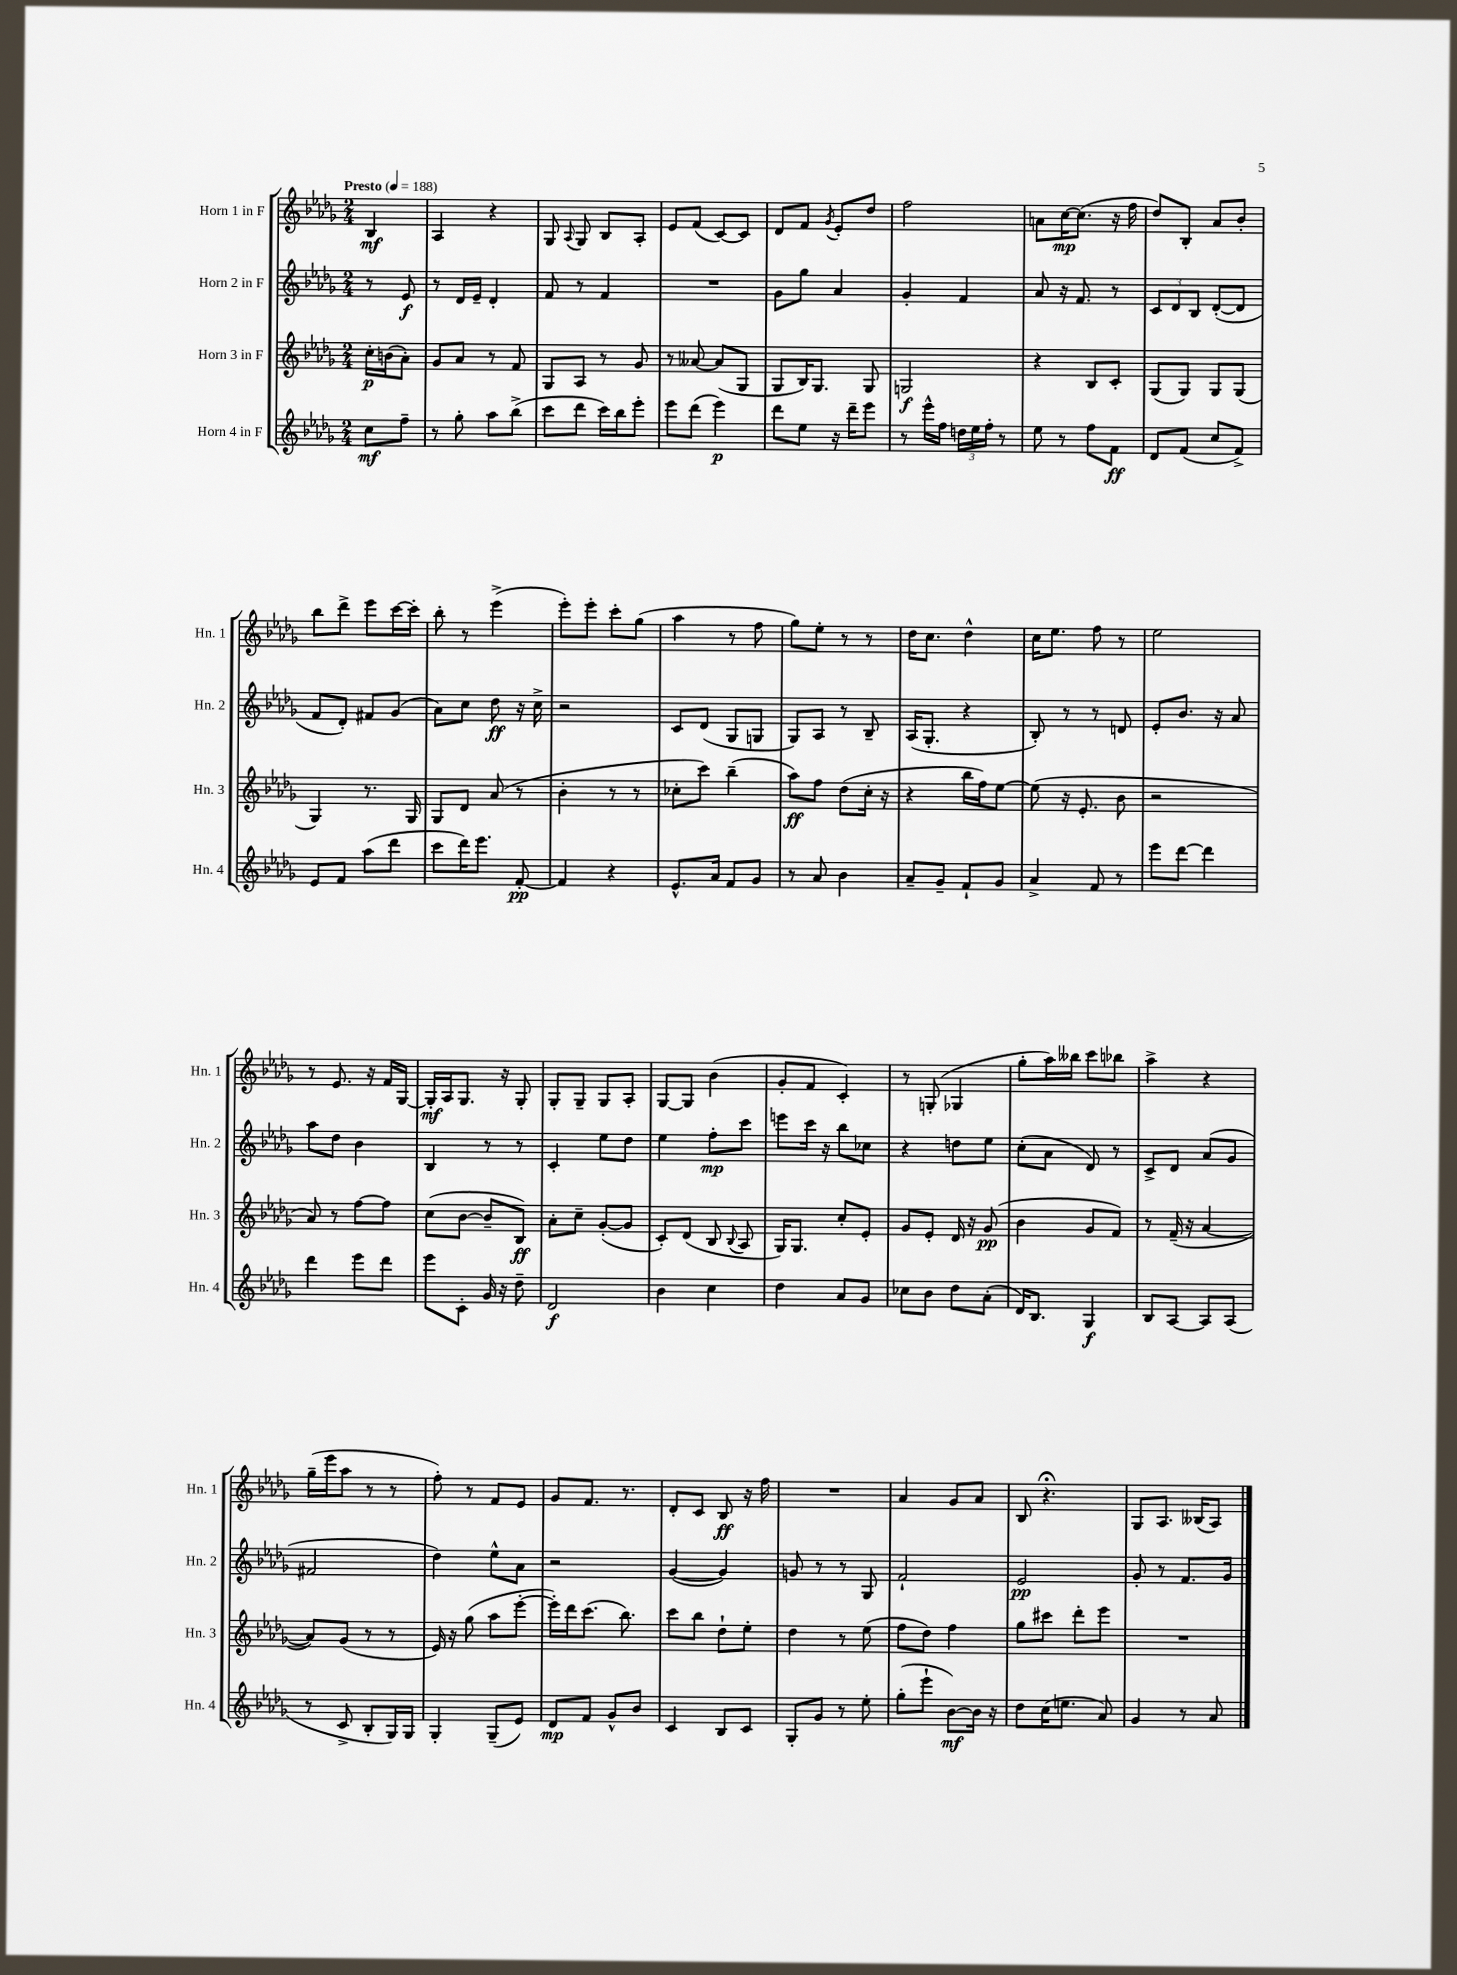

**kern	**kern	**kern	**kern
*staff4	*staff3	*staff2	*staff1
*clefG2	*clefG2	*clefG2	*clefG2
*k[b-e-a-d-g-]	*k[b-e-a-d-g-]	*k[b-e-a-d-g-]	*k[b-e-a-d-g-]
*M2/4	*M2/4	*M2/4	*M2/4
*MM188	*MM188	*MM188	*MM188
8cc	16cc'	8r	4B-
.	(16b	.	.
8ff~	8a-')	8e-	.
=	=	=	=
8r	8g-	8r	4A-
8gg-'	8a-	16d-	.
.	.	16e-~	.
8aa-	8r	4d-'	4r
(8bb-^	8f	.	.
=	=	=	=
8ccc	8G-	8f	8G-
.	.	.	8qqA-
8ddd-	8A-	8r	8G-
16ccc)	8r	4f	8B-
16bb-	.	.	.
8eee-'	8g-	.	8A-'
=	=	=	=
8eee-	8r	2r	8e-
(8ddd-	[8a--	.	(8f
4eee-)	(8a--]	.	[8c)
.	8G-	.	8c]
=	=	=	=
8ddd-	8G-	8g-	8d-
8ee-	16B-)	8gg-	8f
.	8.G-	.	.
.	.	.	8qg-
16r	.	4a-	8e-'
16ddd-~	.	.	.
8eee-	8G-	.	8dd-
=	=	=	=
8r	2G	4g-'	2ff
16eee-^^	.	.	.
16ff	.	.	.
24dd	.	4f	.
24ee-	.	.	.
24ff'	.	.	.
8r	.	.	.
=	=	=	=
8ee-	4r	8a-	8a
8r	.	16r	[16cc
.	.	8.f	(8.cc]
8ff	8B-	.	.
8f	8c'	8r	16r
.	.	.	16ff
=	=	=	=
8d-	(8G-	12c	8dd-)
.	.	12d-	.
(8f	8G-)	.	8B-'
.	.	12B-	.
8cc	8G-	([8d-'	8a-
8f^)	(8G-	8d-]	8b-'
=	=	=	=
8e-	4G-)	8f	8bb-
8f	.	8d-')	8ddd-^
(8aa-	8.r	8f#	8eee-
8ddd-	.	(8g-	[16ccc
.	16G-	.	16ccc']
=	=	=	=
8ccc	8G-	8a-)	8bb-'
16ddd-)	8d-	8cc	8r
8.eee-	.	.	.
.	(8a-	8dd-	(4eee-^
[8f'	8r	16r	.
.	.	16cc^	.
=	=	=	=
4f]	4b-'	2r	8eee-')
.	.	.	8eee-'
4r	8r	.	8ccc'
.	8r	.	(8gg-
=	=	=	=
8.e-^^	8cc-'	8c	4aa-
.	8ccc)	(8d-	.
16a-	.	.	.
8f	(4bb-~	8G-	8r
8g-	.	8G	8ff
=	=	=	=
8r	8aa-)	8G-)	8gg-)
8a-	8ff	8A-	8ee-'
4b-	(8dd-	8r	8r
.	16cc'	8B-~	8r
.	16r	.	.
=	=	=	=
8a-~	4r	(16A-	16dd-
.	.	8.G-'	8.cc
8g-~	.	.	.
8f`	16bb-	4r	4dd-^^
.	16ff)	.	.
8g-	[8ee-	.	.
=	=	=	=
4a-^	(8ee-]	8B-')	16cc
.	.	.	8.ee-
.	16r	8r	.
.	8.e-'	.	.
8f	.	8r	8ff
8r	8b-	8d	8r
=	=	=	=
8eee-	2r	8e-'	2ee-
[8ddd-	.	8.b-	.
4ddd-]	.	.	.
.	.	16r	.
.	.	8a-	.
=	=	=	=
4ddd-	8a-)	8aa-	8r
.	8r	8dd-	8.e-
8eee-	[8ff	4b-	.
.	.	.	16r
8ddd-	8ff]	.	16f
.	.	.	[16G-
=	=	=	=
8eee-	(8cc	4B-	16G-']
.	.	.	16A-
8c'	[8b-	.	8.G-
16g-	8b-~]	8r	.
16r	.	.	16r
8dd-~	8B-)	8r	8G-'
=	=	=	=
2d-	8a-'	4c'	8G-'
.	8cc~	.	8G-~
.	([8g-'	8ee-	8G-
.	8g-]	8dd-	8A-'
=	=	=	=
4b-	8c')	4ee-	[8G-
.	(8d-	.	8G-]
4cc	8B-	8ff'	(4b-
.	8qqB-	.	.
.	8A-	8ccc	.
=	=	=	=
4dd-	16G-)	8eee	8g-'
.	8.G-	.	.
.	.	16ccc	8f
.	.	16r	.
8a-	8cc'	8bb-	4c')
8g-	8e-'	8cc-	.
=	=	=	=
8cc-	8g-	4r	8r
8b-	8e-'	.	(8G'
8dd-	16d-	8dd	4G-
.	16r	.	.
(8a-'	(8g-	8ee-	.
=	=	=	=
16d-)	4b-	(8cc'	8gg-'
8.B-	.	.	.
.	.	8a-	16aa-)
.	.	.	16bb--
4G-	8g-	8d-)	8ccc
.	8f)	8r	8bb-
=	=	=	=
8B-	8r	8c^	4aa-^
[8A-	(16f~	8d-	.
.	16r	.	.
8A-]	[4a-	(8a-	4r
(8A-	.	8g-	.
=	=	=	=
8r	8a-])	2f#	(16gg-~
.	.	.	16eee-
8c^	(8g-	.	8aa-
8B-'	8r	.	8r
16G-)	8r	.	8r
16G-	.	.	.
=	=	=	=
4G-'	16e-)	4dd-)	8ff')
.	16r	.	.
.	(8gg-	.	8r
(8G-~	8aa-	8ee-^^	8f
8e-)	[8eee-'	8a-	8e-
=	=	=	=
8d-	16eee-'])	2r	8g-
.	16ddd-	.	.
8f	(8.ccc	.	8.f
8g-^^	.	.	.
.	8.bb-)	.	8.r
8b-	.	.	.
=	=	=	=
4c	8ccc	([4g-	8d-'
.	8bb-	.	8c
8B-	8dd-`	4g-])	8B-
8c	8ee-'	.	16r
.	.	.	16ff
=	=	=	=
8G-'	4dd-	8g	2r
8g-	.	8r	.
8r	8r	8r	.
8ee-'	(8ee-	8G-	.
=	=	=	=
(8gg-'	8ff	2f`	4a-
8eee-`	8dd-)	.	.
[8b-)	4ff	.	8g-
16b-]	.	.	8a-
16r	.	.	.
=	=	=	=
8dd-	8gg-	2e-	8B-
(16cc	8ccc#	.	4.r;
8.ee	.	.	.
.	8ddd-'	.	.
8a-)	8eee-	.	.
=	=	=	=
4g-	2r	8g-'	8G-
.	.	8r	8.A-
8r	.	8.f	.
.	.	.	(16B--
8a-	.	.	8A-)
.	.	16g-	.
==	==	==	==
*-	*-	*-	*-
